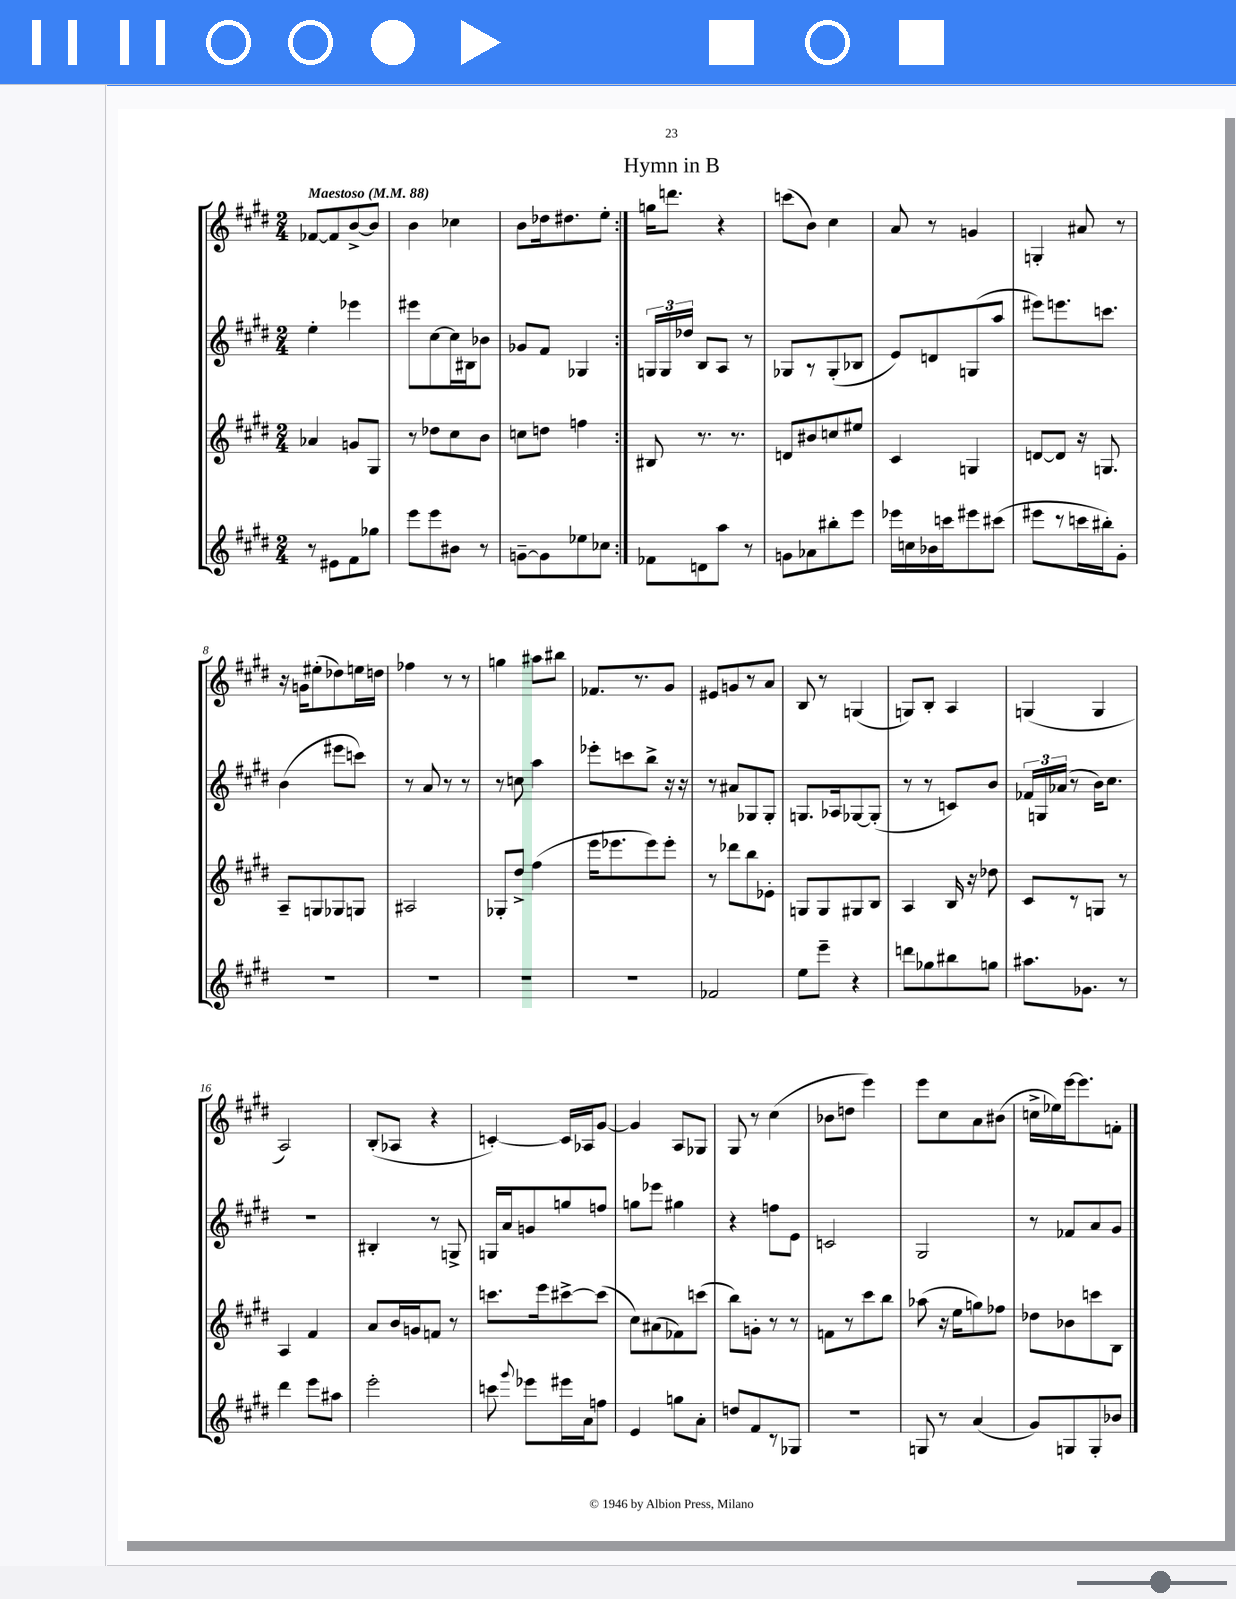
\header { title = "Hymn in B" }
<<
\new StaffGroup <<
\new Staff = "s0" {
    \clef treble \key e \major \numericTimeSignature \time 2/4 \tempo "Maestoso" 4 = 88
    \autoBeamOff \repeat volta 2 { fes'8[~ fes'8 b'8~-> b'8] |
    b'4 ces''4 |
    b'8[ des''16 dis''8. e''8]-. | }
    g''16[ d'''8.] r4 |
    c'''8[( b'8]) cis''4 |
    a'8 r8 g'4 |
    g4-. ais'8 r8 |
    r16 g'16[ eis''8-.( des''8) e''16 d''16] |
    fes''4 r8 r8 |
    g''4 ais''8[ bis''8] |
    fes'8.[ r8. gis'8] |
    eis'8[ g'8 r8 a'8] |
    b8 r8 g4( |
    g8[) b8]-. a4 |
    g4( g4 |
    a2) |
    b8[-.( aes8] r4 |
    c'4~-.) c'16[ aes16 gis'8]~ |
    gis'4 a8[ ges8] |
    gis8 r8 cis''4( |
    bes'8[ d''8] e'''4) |
    e'''8[ cis''8 a'8 bis'8]( |
    c''16[-> ees''16) e'''16~ e'''8. f'8]-. \bar "|." |
}
\new Staff = "s1" {
    \clef treble \key e \major \numericTimeSignature \time 2/4
    \autoBeamOff \repeat volta 2 { e''4-. ees'''4 |
    eis'''8[ cis''8~ cis''16 bis16 bes'8] |
    ges'8[ fis'8] ges4 | }
    \tuplet 3/2 { g16[ g16 des''16] } b8[ a8] r8 |
    ges8[ r8 ges8-.( bes8] |
    e'8[) d'8 g8( a''8] |
    eis'''8[) e'''8. c'''8.] |
    b'4( eis'''8[ c'''8]) |
    r8 a'8 r8 r8 |
    r8 c''8 a''4 |
    ees'''8[-. c'''8 b''8]-> r16 r16 |
    r8 ais'8[ ges8 ges8]-. |
    g8.[ aes16 ges8~ ges8]-.( |
    r8 r8 c'8[) b'8] |
    \tuplet 3/2 { fes'16[ g16 aes'16]( } r8 b'16[) cis''8.] |
    R2 |
    bis4-. r8 g8-> |
    g16[ a'16 g'8 g''8 f''8] |
    g''8[ ees'''8] gis''4 |
    r4 f''8[ e'8] |
    c'2 |
    gis2 |
    r8 fes'8[ a'8 gis'8] \bar "|." |
}
\new Staff = "s2" {
    \clef treble \key e \major \numericTimeSignature \time 2/4
    \autoBeamOff \repeat volta 2 { aes'4 g'8[ gis8] |
    r8 des''8[ cis''8 b'8] |
    c''8[ d''8] f''4 | }
    bis8 r8. r8. |
    d'8[ bis'8 c''8 eis''8] |
    cis'4 g4 |
    d'8[~ d'8] r16 g8. |
    a8[-- g8 ges8 g8] |
    ais2 |
    ges8[-. dis''8]-> fis''4( |
    e'''16[ ees'''8. ees'''8) ees'''8]-. |
    r8 des'''8[ b''8 ees'8]-. |
    g8[ g8 gis8 b8] |
    a4 b16 r16 des''8 |
    cis'8[ r8 g8] r8 |
    a4 fis'4 |
    a'8[ b'16 g'16 f'8] r8 |
    c'''8.[ e'''16 cis'''8~-> cis'''8]( |
    cis''8[) ais'8( fes'8) c'''8]( |
    b''8[) g'8]-. r8 r8 |
    f'8[ r8 cis'''8 b''8] |
    aes''8( r16 e''16[ g''8) fes''8] |
    des''8[ bes'8 c'''8 b8] \bar "|." |
}
\new Staff = "s3" {
    \clef treble \key e \major \numericTimeSignature \time 2/4
    \autoBeamOff \repeat volta 2 { r8 eis'8[ fis'8 ges''8] |
    e'''8[ e'''8 bis'8] r8 |
    g'8[~-- g'8 ees''8 ces''8] | }
    fes'8[ d'8 a''8] r8 |
    g'8[ aes'8 bis''8-. e'''8] |
    ees'''16[ c''16 bes'16 c'''16 eis'''8 cis'''8]( |
    eis'''8[ r8 c'''16 bis''16-.) gis'8]-. |
    R2 |
    R2 |
    R2 |
    R2 |
    fes'2 |
    e''8[ e'''8]-- r4 |
    d'''8[ ges''8 bis''8 g''8] |
    ais''8.[ ges'8.] r8 |
    dis'''4 e'''8[ ais''8] |
    e'''2-. |
    c'''8 \appoggiatura { gis'''8 } ees'''8[ eis'''16 a'16 f''8] |
    e'4 g''8[ a'8]-. |
    d''8[ fis'8 r8 ges8] |
    R2 |
    g8 r8 a'4( |
    gis'8[) g8 g8-. bes'8] \bar "|." |
}
>>
>>
